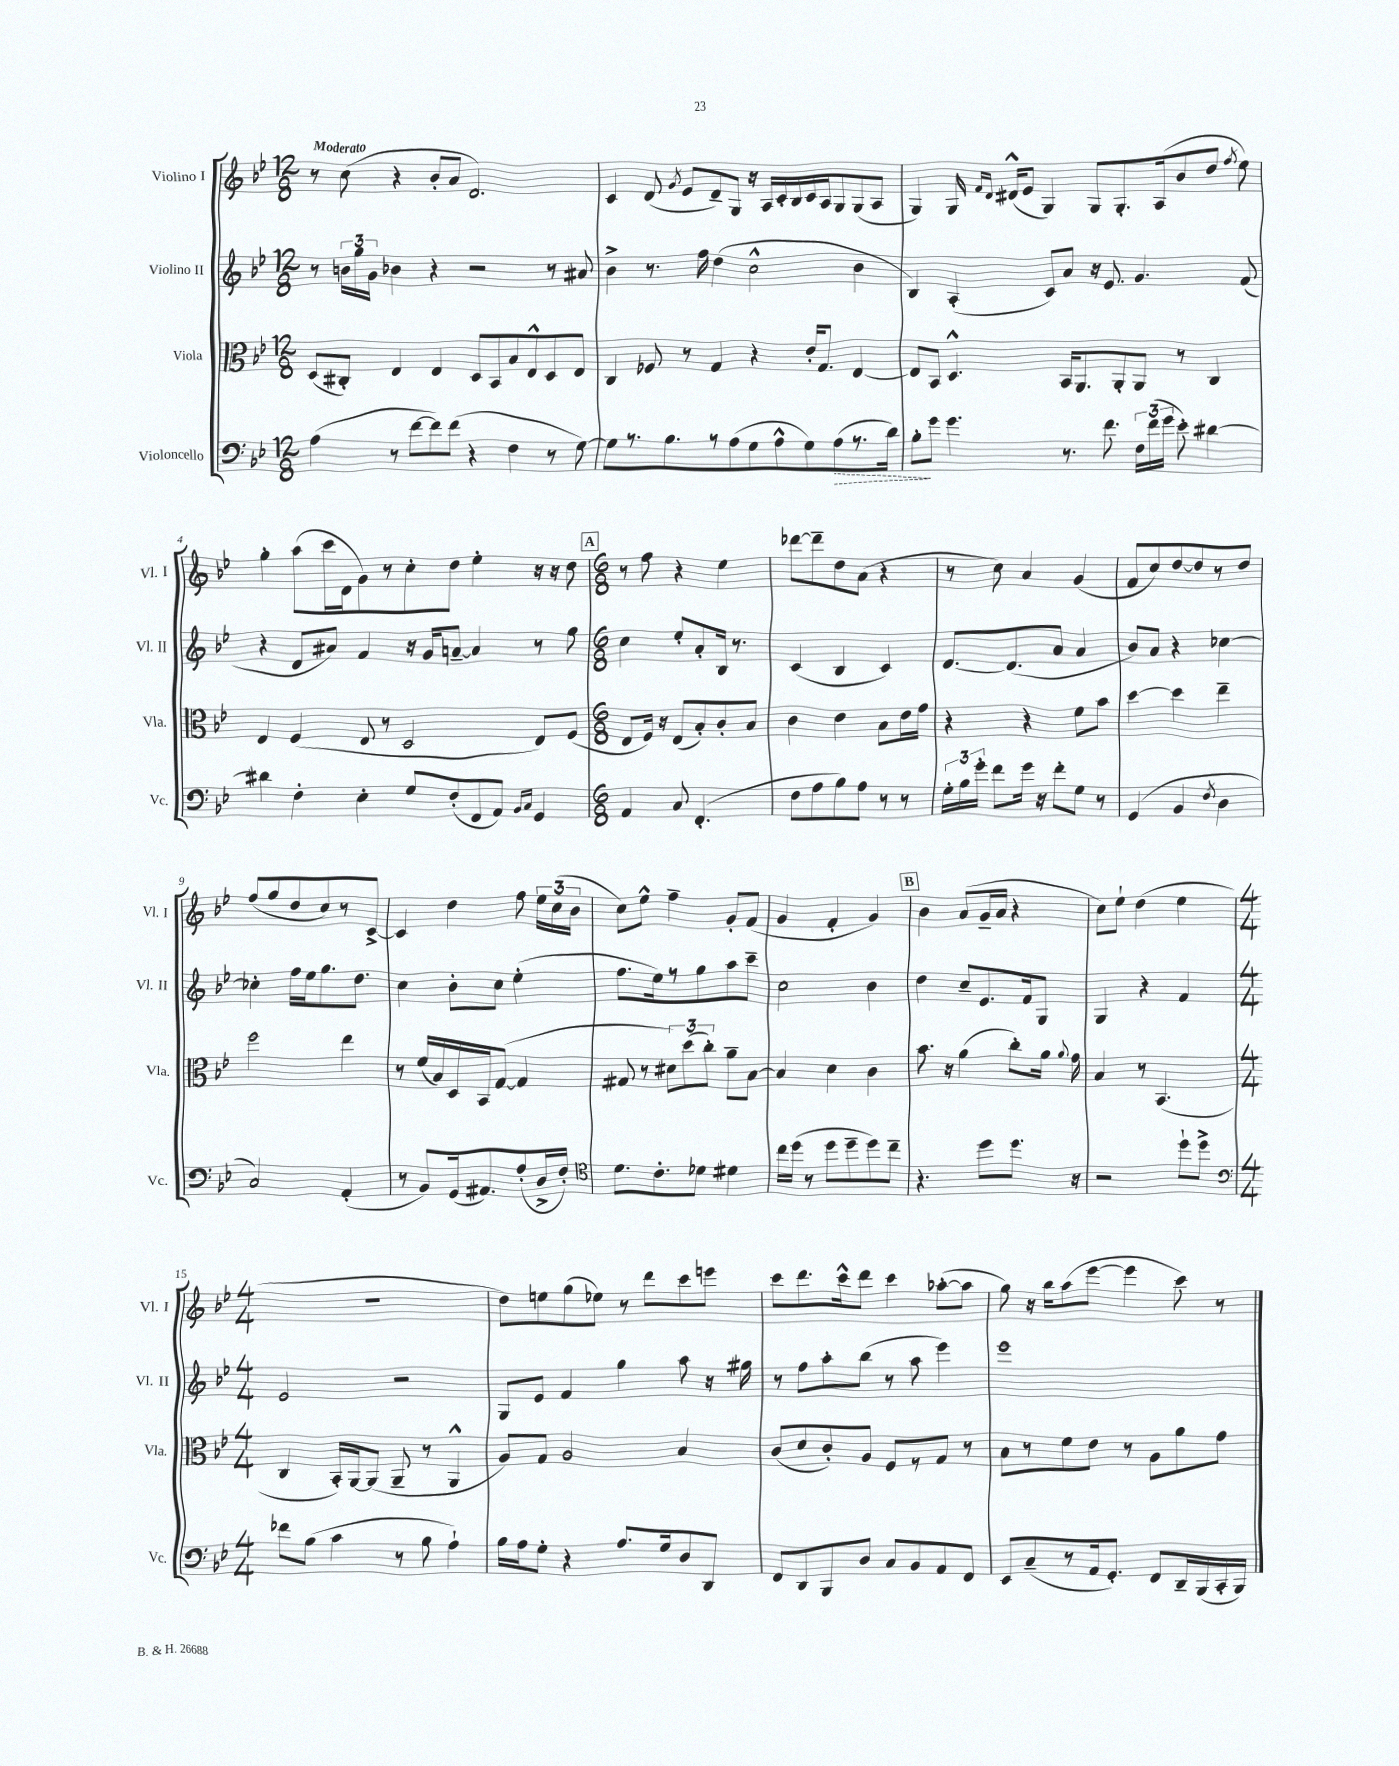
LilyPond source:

<<
\new StaffGroup <<
\new Staff = "s0" \with { instrumentName = "Violino I" shortInstrumentName = "Vl. I" } {
    \clef treble \key bes \major \numericTimeSignature \time 12/8 \tempo "Moderato"
    \autoBeamOff r8 c''8( r4 bes'8[-. a'8] d'2.) |
    c'4 d'8( \acciaccatura { g'8 } ees'8[ d'8--) g8] r16 a16[ c'16-. bes16 c'16 a16 g8 g8( a8] |
    g4) g16 \grace { f'16[ d'16] } dis'16[-^( ees'8] g4) g8[ g8.-. a16( bes'8 d''8] \acciaccatura { f''8 } ees''8) |
    g''4-. a''8[( c'''16 d'16 g'8) r8 c''8-. d''8] ees''4-. r16 r16 d''8 |
    \mark \markup { \box "A" } \numericTimeSignature \time 6/8 r8 f''8 r4 ees''4 |
    des'''8[~ des'''8-- d''8 a'8]( r4 |
    r8 c''8) a'4 g'4( |
    f'8[ c''8) d''8~ d''8 r8 d''8] |
    f''8[( g''8 d''8 c''8) r8 c'8]~-> |
    c'4 d''4 f''8 \tuplet 3/2 { ees''16[ c''16( bes'16] } |
    c''8[) ees''8]-^ f''4-- g'8[-. f'8]( |
    g'4 f'4-. g'4) |
    \mark \markup { \box "B" } bes'4 a'8[( g'16-- a'16] r4 |
    c''8[) ees''8]-! d''4( ees''4 |
    \numericTimeSignature \time 4/4 R1 |
    d''8[) e''8 g''8( ees''8]) r8 d'''8[ c'''8 e'''8] |
    c'''8[ d'''8. c'''16-^ d'''8] c'''4 aes''8[~-.( aes''8] |
    g''8) r16 bes''16[ a''8( ees'''8]~ ees'''4 c'''8) r8 \bar "|." |
}
\new Staff = "s1" \with { instrumentName = "Violino II" shortInstrumentName = "Vl. II" } {
    \clef treble \key bes \major \numericTimeSignature \time 12/8
    \autoBeamOff r8 \tuplet 3/2 { b'16[ g''16 g'16] } bes'4 r4 r2 r8 ais'8 |
    bes'4-> r8. f''16 d''4( c''2-^ bes'4 |
    bes4) a4-.( c'8[) a'8] r16 ees'8. g'4. f'8( |
    r4 d'8[ ais'8]) f'4 r16 g'16[ a'8]~-- a'4 r8 g''8 |
    \mark \markup { \box "A" } \numericTimeSignature \time 6/8 c''4 ees''8[-. a'8-. bes16] r8. |
    c'4( bes4 c'4) |
    d'8.[~ d'8.( a'8] a'4 |
    bes'8[) a'8] r4 ces''4~ |
    ces''4-. f''16[ ees''16 g''8. d''8.] |
    c''4 bes'8[-. c''8] ees''4-.( |
    f''8.[ ees''16) r8 g''8 a''8 c'''8]-- |
    c''2 bes'4 |
    \mark \markup { \box "B" } d''4 c''8[-- ees'8. f'16 g8] |
    g4 r4 f'4 |
    \numericTimeSignature \time 4/4 ees'2 r2 |
    g8[ ees'8] f'4 g''4 a''8 r16 gis''16 |
    r8 f''8[ a''8-. bes''8]( r8 a''8 ees'''4) |
    ees'''1 \bar "|." |
}
\new Staff = "s2" \with { instrumentName = "Viola" shortInstrumentName = "Vla." } {
    \clef alto \key bes \major \numericTimeSignature \time 12/8
    \autoBeamOff d8[( cis8]-.) ees4 ees4 d8[ bes,8 bes8 ees8-^ d8 ees8] |
    c4 fes8 r8 g4 r4 ees'16[-. g8.] ees4~ |
    ees8[ bes,8] d4.-^ bes,16[ a,8. a,8-. a,8] r8 c4 |
    ees4 f4( ees8 r8 d2 ees8[) f8]( |
    \mark \markup { \box "A" } \numericTimeSignature \time 6/8 ees8[ f16]) r16 ees8[( bes8-.) c'8-. bes8] |
    c'4 ees'4 bes8[ ees'16 g'16] |
    r4 r4 f'8[ bes'8] |
    d''4~ d''4 ees''4-- |
    f''2 ees''4 |
    r8 f'16[( bes16) d16 bes,16 g8]~( g4 |
    gis8 r8 \tuplet 3/2 { dis'8[) d''8( c''8]-.) } a'8[-- bes8]~ |
    bes4 d'4 c'4 |
    \mark \markup { \box "B" } bes'8. r16 a'4( c''8[-.) a'16] \appoggiatura { a'8 } g'16 |
    bes4 r8 bes,4.( |
    \numericTimeSignature \time 4/4 c4 bes,16[-.) a,16~ a,8]( a,8-- r8 a,4-^ |
    a8[) g8] a2 bes4 |
    c'8[( d'8 c'8-.) a8] f8[ r8 g8] r8 |
    bes8[ r8 f'8 ees'8] r8 a8[ a'8 g'8] \bar "|." |
}
\new Staff = "s3" \with { instrumentName = "Violoncello" shortInstrumentName = "Vc." } {
    \clef bass \key bes \major \numericTimeSignature \time 12/8
    \autoBeamOff a4( r8 f'8[~ f'8) f'8]( r4 f4 r8 g8~) |
    g8[ r8. bes8. r8 a8( g8 a8-^ g8) \once \override Hairpin.style = #'dashed-line a8\>( r8. d'16]) |
    bes8[-.\! g'8] g'4. r8. f'8. \tuplet 3/2 { f16[ f'16( g'16] } ees'8-.) dis'4~ |
    dis'4 f4-. ees4-. g8[ f8-.( f,8 a,8]) \grace { bes,16[ c16] } g,4 |
    \mark \markup { \box "A" } \numericTimeSignature \time 6/8 a,4 c8 f,4.-.( |
    f8[ a8 bes8) a8] r8 r8 |
    \tuplet 3/2 { g16[-. bes16 g'16]-. } f'8[ g'16] r16 f'8[-. g8] r8 |
    g,4( bes,4 \acciaccatura { f8 } d4 |
    c2) a,4-.( |
    r8 bes,8[) g,16( ais,8.) a8-.( d16-> f16]-.) |
    \clef tenor d'8.[ c'8.-. des'8] dis'4 |
    c''16[ d''16]( r8 d''8[ d''8-- d''8) c''8]-- |
    \mark \markup { \box "B" } r4. d''8[ d''8.] r16 |
    r2 d''8[-! d''8]-> |
    \numericTimeSignature \time 4/4 \clef bass fes'8[ bes8]( c'4 r8 bes8 a4-!) |
    bes16[ a16 g8]-. r4 a8.[ g16 d8 d,8] |
    f,8[ d,8 bes,,8 d8] c8[ bes,8 a,8 f,8] |
    ees,8[ c8--( r8 a,16 g,8.]-.) f,8[ d,16-- bes,,16( c,16-. bes,,16]) \bar "|." |
}
>>
>>
